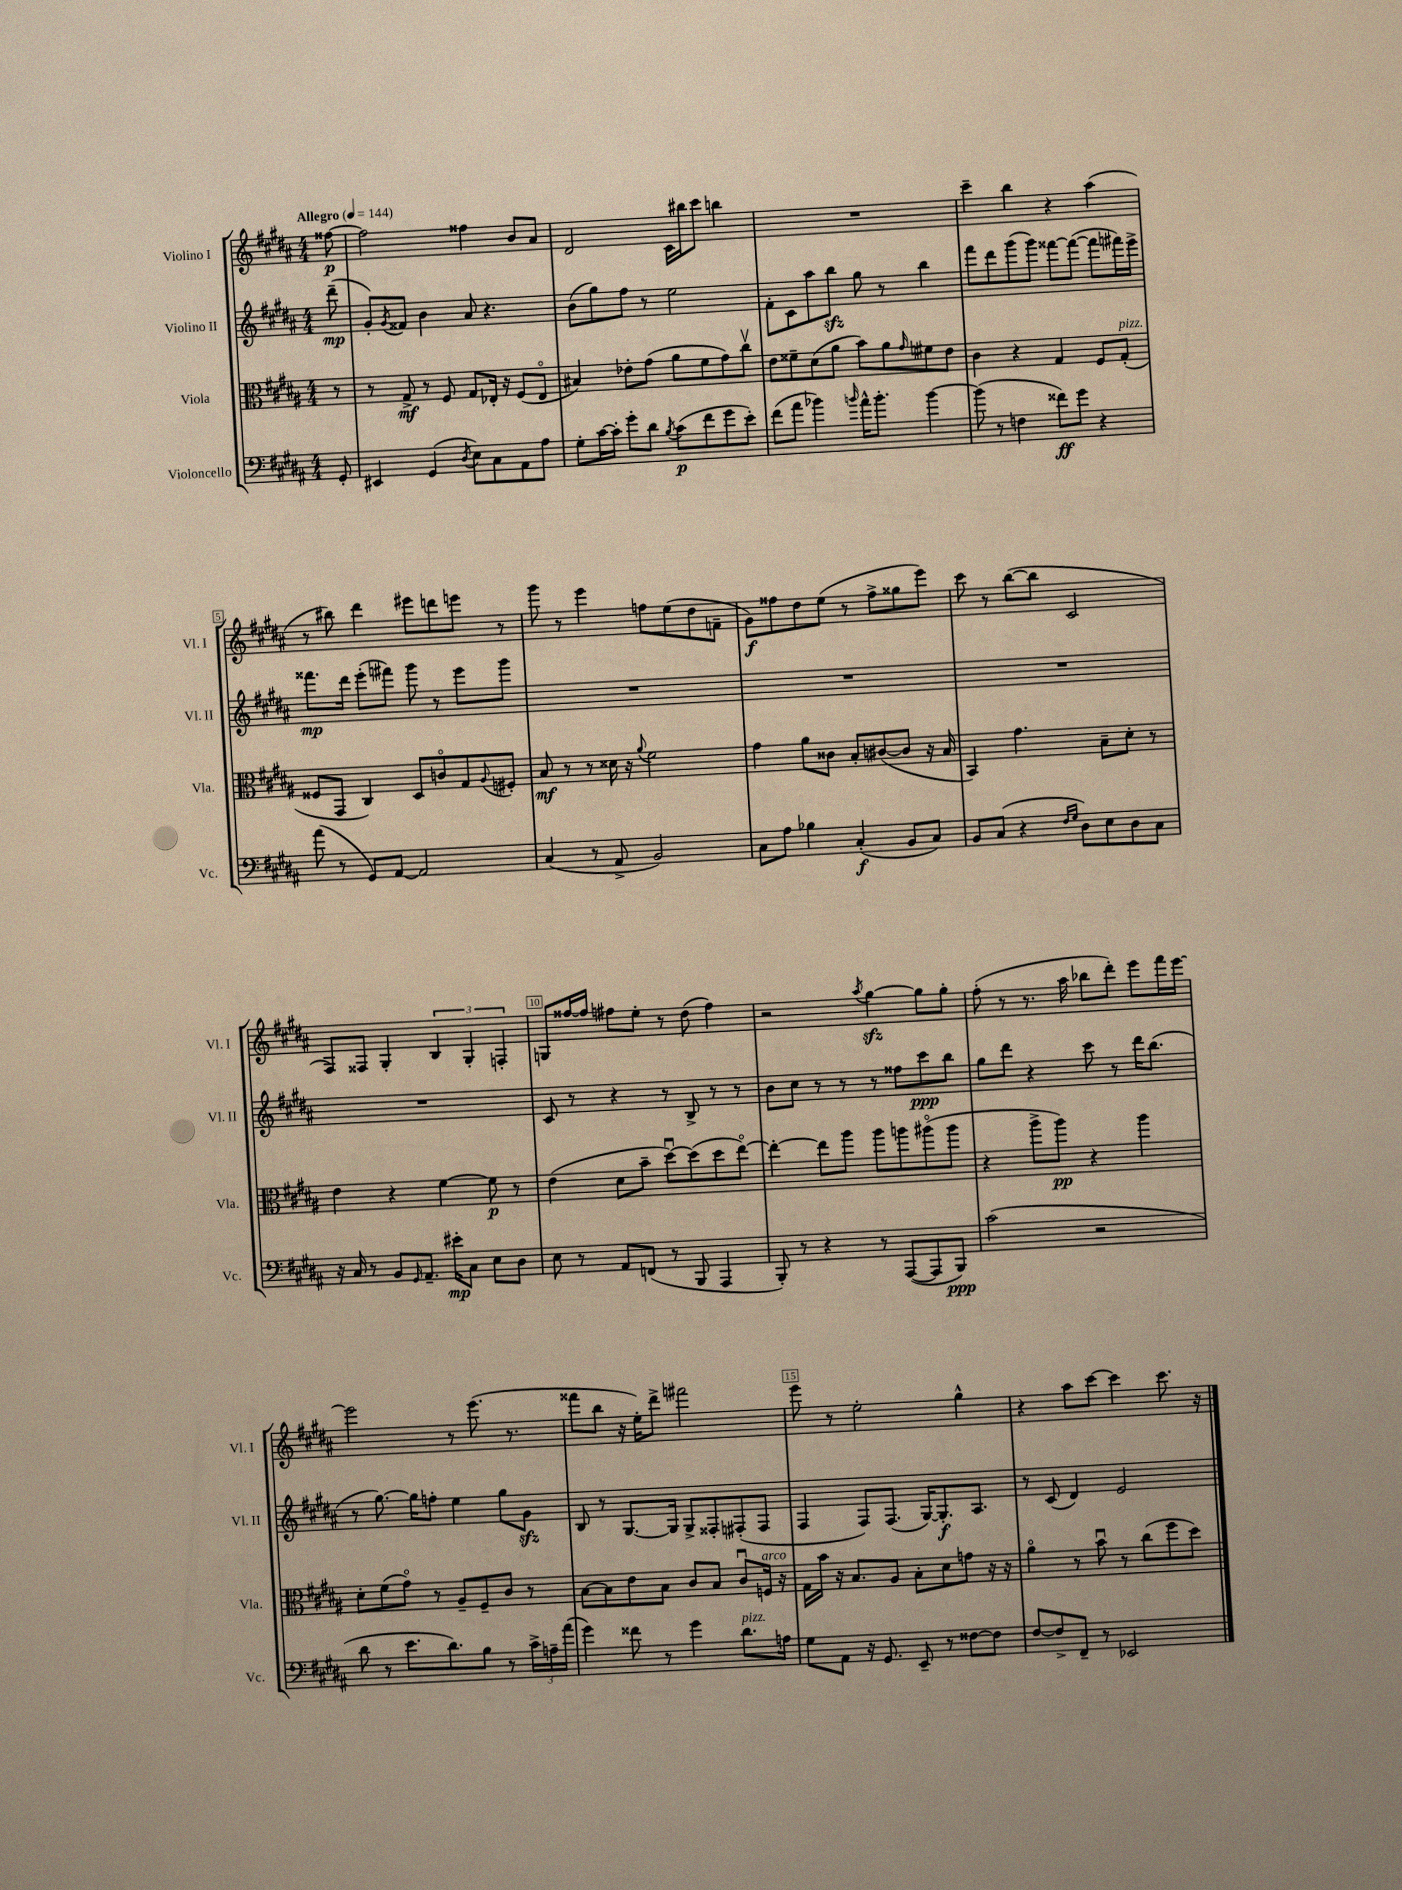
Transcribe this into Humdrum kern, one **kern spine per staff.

**kern	**kern	**kern	**kern
*staff4	*staff3	*staff2	*staff1
*clefF4	*clefC3	*clefG2	*clefG2
*k[f#c#g#d#a#]	*k[f#c#g#d#a#]	*k[f#c#g#d#a#]	*k[f#c#g#d#a#]
*M4/4	*M4/4	*M4/4	*M4/4
*MM144	*MM144	*MM144	*MM144
8GG#'	8r	(8ddd#~	[8ff##
=	=	=	=
4EE#	8r	8g#')	2ff##]
.	.	8qg#	.
.	8G#^	8f##	.
(4GG#	8r	4b	.
.	8F#	.	.
8qD#	.	.	.
8E)	8G#	8a#	4ff##
8C#	16E-'	4.r	.
.	16r	.	.
8AA#	(8F#	.	8b
8A#	8E-o	.	8a#
=	=	=	=
8G#'	4B#)	(8b	2d#
[16c#	.	8gg#)	.
16c#']	.	.	.
8g#'	8e-'	8ff#	.
8d#	(8g#	8r	.
8qB	.	.	.
(8c#	8a#	2ee	16c#
.	.	.	16bb#
8f#	8f#	.	8ccc#
8g#	8g#)	.	4bb
8e')	8cc#v	.	.
=	=	=	=
(8f#	8e	8f#'	1r
8a#	8f##~	8c#	.
4b-)	(8d#	8aa#	.
.	8a#	8bb	.
16qqb	.	.	.
16a#^^	8b)	8gg#	.
8.b'	.	.	.
.	8a#	8r	.
.	16qqg#	.	.
[4b	8f#	4bb	.
.	8e	.	.
=	=	=	=
(8b]	4c#	8fff#	4ccc#~
8r	.	8ddd#	.
4F	4r	(8ggg#	4bb
.	.	8ggg#)	.
8f##)	4G#	[8fff##	4r
8g#	.	(8fff##_	.
4r	8F#	8fff##]	(4aa#
.	(8G#'	16fff#)	.
.	.	16eee^	.
=	=	=	=
(8a#	8F##	8.fff##	8r
8r	8GG#	.	8bb#)
.	.	16ddd#	.
8GG#)	4C#)	(8eee'	4ddd#
[8AA#	.	8fff#)	.
2AA#]	8D#	8ggg#	8eee#
.	8co	8r	8ddd
.	8G#	8eee	8eee
.	8qqA#	.	.
.	8F#'	8ggg#	8r
=	=	=	=
(4C#	8B	1r	8ggg#
.	8r	.	8r
8r	8r	.	4eee
8AA#^	16d##	.	.
.	16r	.	.
.	8qqa#	.	.
2BB)	2f#	.	8ff
.	.	.	(8ee
.	.	.	8dd#
.	.	.	8f~
=	=	=	=
8C#	4g#	1r	8g#)
8A#	.	.	8ff##
4B-	8a#	.	8dd#
.	8c##	.	(8ee
(4C#'	8B'	.	8r
.	([8c#	.	8ff##^
8BB	8c#]	.	8gg##
8C#)	16r	.	8eee)
.	16B	.	.
=	=	=	=
8BB	4BB)	1r	8ccc#
(8C#	.	.	8r
4r	4.g#	.	([8bb
.	.	.	8bb]
16qqF#	.	.	.
16qqG#	.	.	.
8D#)	.	.	2c#
8E	8B~	.	.
8D#	8d#'	.	.
8C#	8r	.	.
=	=	=	=
16r	4e	1r	8F#)
16C#	.	.	.
8r	.	.	8F##
8BB	4r	.	4G#'
16qqGG#	.	.	.
8.AA#~	.	.	.
.	[4f#	.	6B
16e#'	.	.	.
8C#	.	.	.
.	.	.	6G#'
8E	8f#]	.	.
.	.	.	6F'
8D#	8r	.	.
=	=	=	=
8E	(4e	8c#	8G
8r	.	8r	[16ff##
.	.	.	16ff##]
8AA#	8d#	4r	8ff#
(8FF	8b~	.	8ee'
8r	[8dd#u)	8r	8r
8BBB	(8dd#]	8B^	(8dd#
4AAA#	8dd#	8r	4ff#)
.	[8eeo)	8r	.
=	=	=	=
8BBB')	4ee'_	8b	2r
8r	.	8cc#	.
4r	8ee]	8r	.
.	8aa#	8r	.
.	.	.	8qaa#
8r	8aa#	8r	[4gg#
([8AAA#	8aa	8ff##	.
8AAA#]	(8aa#o	8ccc#	8gg#]
8BBB)	8aa#	8bb	8gg#'
=	=	=	=
(2c#	4r	8gg#	(8ff#'
.	.	8ddd#	8r
.	8aa#^	4r	8.r
.	8aa#)	.	.
.	.	.	16aa#
2r	4r	8ccc#	8bb-
.	.	8r	8ddd#')
.	4aa#	16ddd#	8eee
.	.	(8.bb	.
.	.	.	16fff#
.	.	.	[16eee
=	=	=	=
8d#	8d#'	8r	2eee]
8r	(8f#	[8.gg#)	.
8.e	8g#o)	.	.
.	.	16gg#]	.
.	8r	8ff'	.
8.d#)	.	.	.
.	8A#~	4ee	8r
8B	8F#~	.	(8.eee
8r	8c#	8gg#	.
.	.	.	8.r
24c#^	8r	8g#	.
24A~	.	.	.
(24a#	.	.	.
=	=	=	=
4g#)	[8B	8B	8fff##
.	8B]	8r	8bb
8f##	8e	[8.G#	16r
.	.	.	16ee')
8r	8B	.	8ddd#^
.	.	16G#]	.
4g#	8c#	8G#^	2fff#
.	8B	8F##'	.
8.d#	8c#u	(8F#'	.
.	16F	8F#	.
16A	16r	.	.
=	=	=	=
8G#	16G#	4F#	8eee
.	16b	.	.
8AA#	16r	.	8r
.	8.B	.	.
16r	.	8F#)	2ee'
8.GG#	.	.	.
.	8A#	(8.F#	.
8EE~	8B'	.	.
.	.	[16G#)	.
8r	8d#	8.G#']	.
[8F##	8g	.	4gg#^^
.	.	8.A#	.
8F##]	16r	.	.
.	16r	.	.
=	=	=	=
[8F#	4a#o	8r	4r
8F#^]	.	(8c#	.
8FF#~	8r	4d#)	8aa#
8r	8bu	.	[8ccc#
2EE-	8r	2e	4ccc#]
.	(8cc#	.	.
.	8ff#	.	8.ccc#
.	8dd#)	.	.
.	.	.	16r
==	==	==	==
*-	*-	*-	*-
